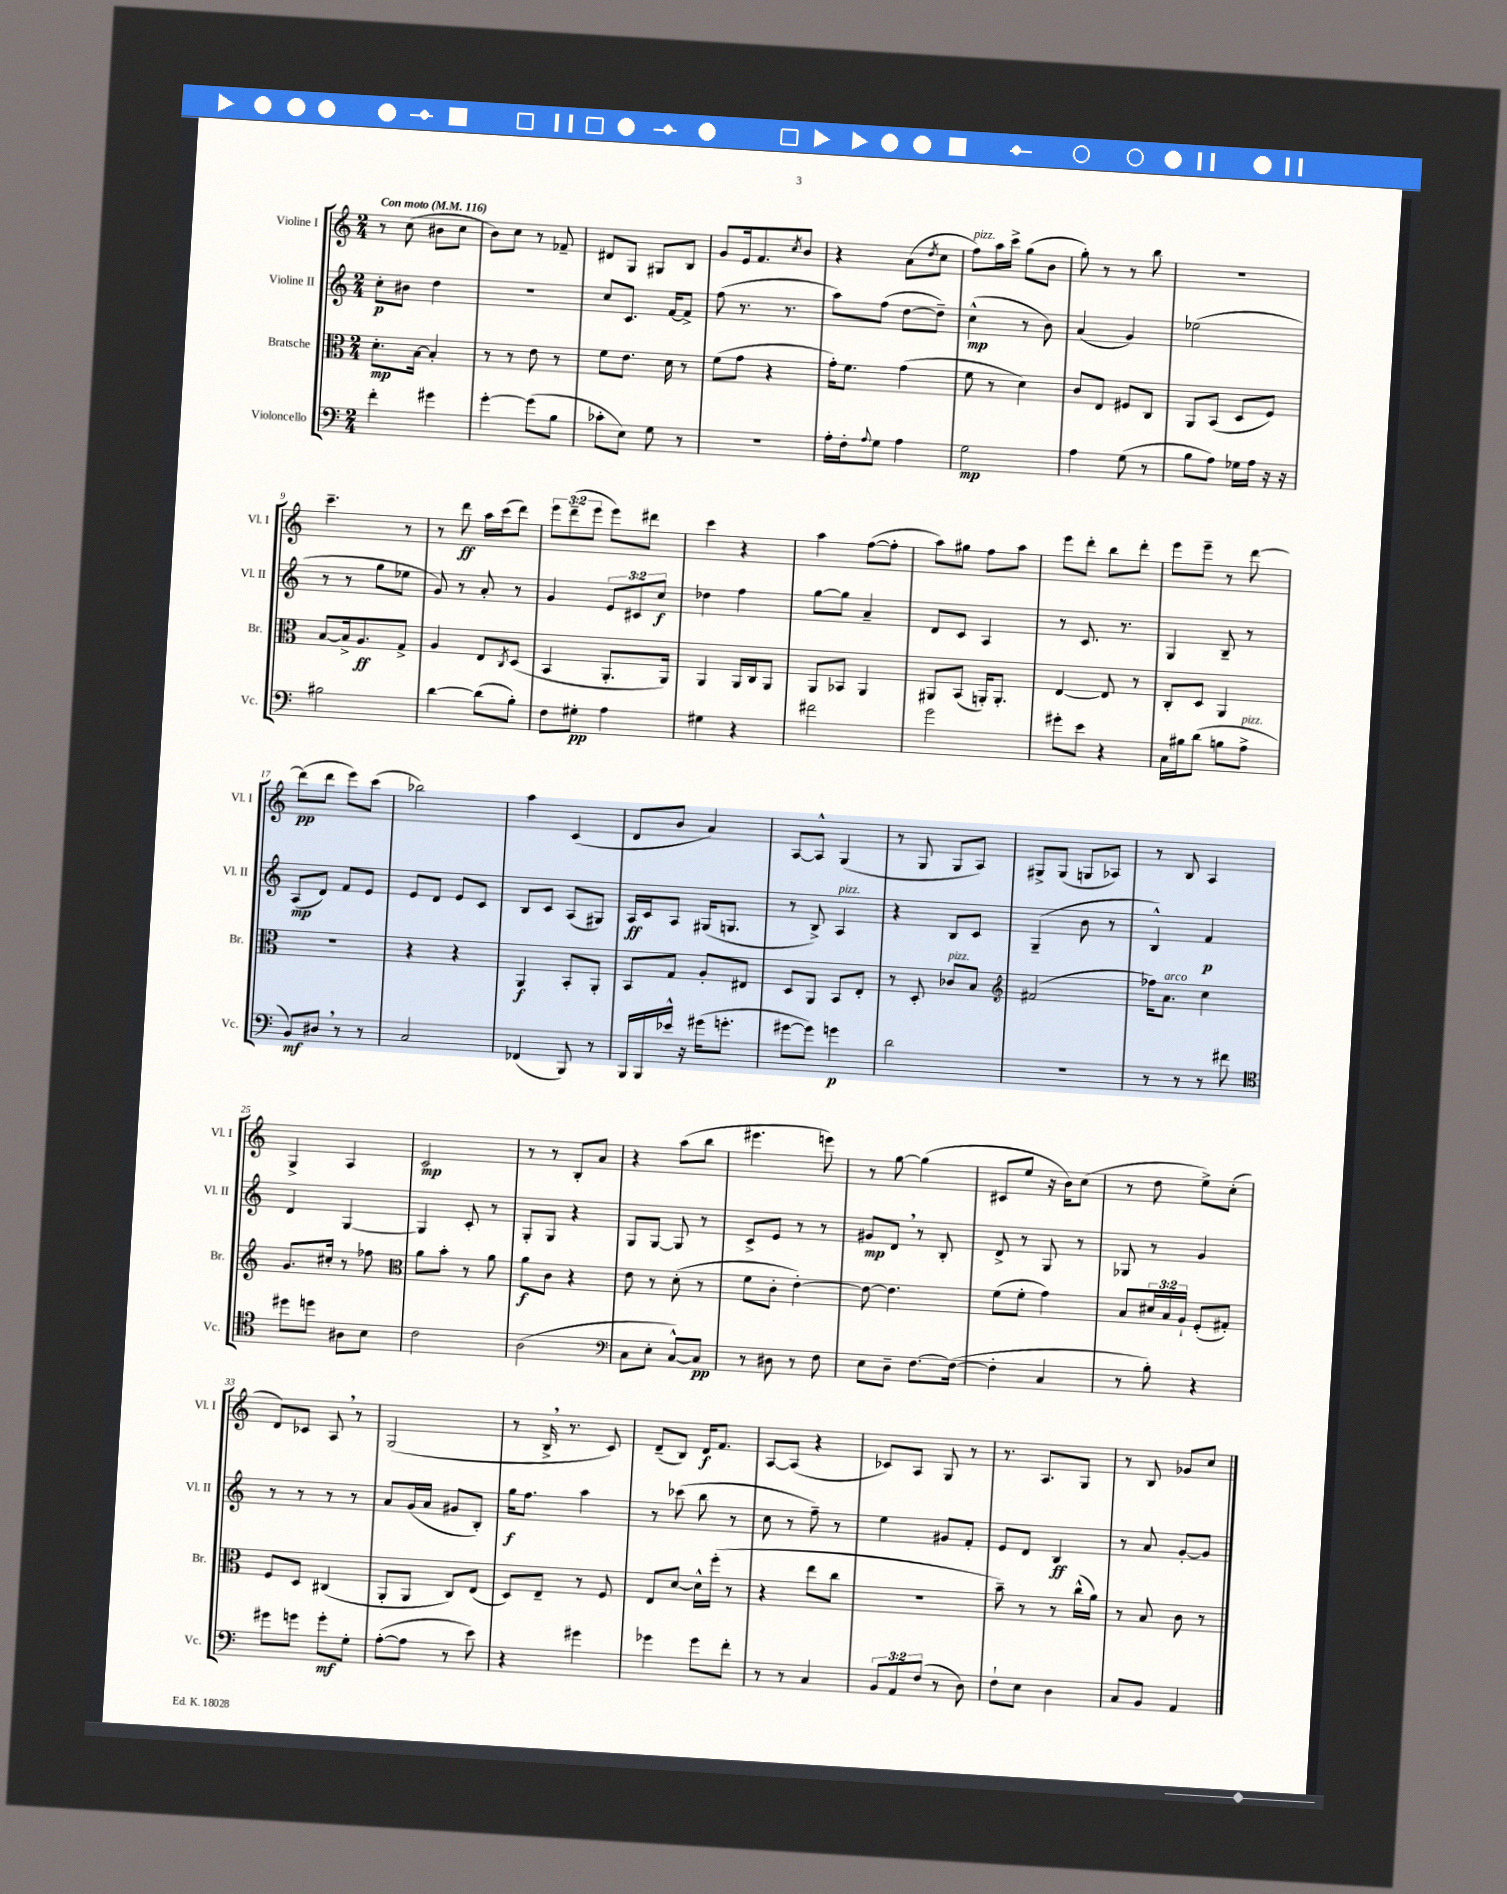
<<
\new StaffGroup <<
\new Staff = "s0" \with { instrumentName = "Violine I" shortInstrumentName = "Vl. I" } {
    \clef treble \key c \major \numericTimeSignature \time 2/4 \override Staff.TupletNumber.text = #tuplet-number::calc-fraction-text \tempo "Con moto" 4 = 116
    r8 c''8( bis'8 c''8 |
    b'8) c''8 r8 fes'8-- |
    dis'8 g8 gis8 b8 |
    g'8 e'16 f'8. \acciaccatura { c''8 } b'8 |
    r4 a'8( \acciaccatura { d''8 } c''8 |
    f''8^\markup { \italic "pizz." }) a''16 c'''16-> g''8( b'8 |
    g''8-.) r8 r8 b''8 |
    r2 |
    c'''4.-- r8 |
    r8 d'''8\ff a''16 c'''16( d'''8) |
    \tuplet 3/2 { e'''8 d'''8--( e'''8 } e'''8) dis'''8 |
    c'''4 r4 |
    a''4 f''8~( f''8-. |
    a''8) gis''8 f''8 a''8 |
    e'''8 d'''8-. b''8 d'''8-. |
    e'''8 e'''8-- r8 d'''8~ |
    d'''8\pp( d'''8 e'''8) c'''8( |
    bes''2) |
    a''4 c'4( |
    d'8 b'8 a'4) |
    a8~ a8-^ g4( |
    r8 g8 g8 a8) |
    gis8-> gis8( g8 aes8) |
    r8 b8 a4 |
    g4-> a4 |
    c'2\mp |
    r8 r8 b8-. a'8 |
    r4 a''8( b''8 |
    eis'''4. e'''8) |
    r8 g''8~ g''4( |
    cis'8 e''8 r16 b'16) c''8( |
    r8 d''8 e''8->) c''8-.( |
    d'8) ces'8 a8 \breathe r8 |
    g2( |
    r8 b16-> \breathe r8. c'8) |
    d'8--( b8) d'16\f f'8. |
    a8~ a8( r4 |
    ces'8) a8 g8 r8 |
    r8. a8. g8 |
    r8 b8 ges'8 c''8 \bar "|." |
}
\new Staff = "s1" \with { instrumentName = "Violine II" shortInstrumentName = "Vl. II" } {
    \clef treble \key c \major \numericTimeSignature \time 2/4 \override Staff.TupletNumber.text = #tuplet-number::calc-fraction-text
    c''8-.\p bis'8 d''4 |
    R2 |
    c''8 c'8. f'16~ f'8-> |
    f''8( r8. r8. |
    a''8) f''8( d''8~ d''8--) |
    c''4-^\mp( r8 b'8) |
    a'4( g'4) |
    ees''2( |
    r8 r8 g''8 ees''8 |
    g'8) r8 a'8-. r8 |
    g'4 \tuplet 3/2 { e'8 cis'8 c''8\f } |
    des''4 f''4 |
    g''8~ g''8 a'4-- |
    d'8 c'8 a4 |
    r8 c'8. r8. |
    g4 b8-- r8 |
    a8\mp( d'8) f'8 e'8 |
    e'8 d'8 e'8 c'8 |
    b8 c'8 a8( gis8) |
    a16\ff c'16 a8 gis16( g8. |
    r8 b8->) a4^\markup { \italic "pizz." } |
    r4 b8 c'8 |
    g4--( b'8 r8 |
    b4-^) f'4\p |
    d'4 g4~ |
    g4 c'8-. r8 |
    g8-. g8 r4 |
    g8 g8~ g8 r8 |
    c'8-> e'8 r8 r8 |
    gis'8\mp d'8 \breathe r8 b8-. |
    d'8-> r8 g8 r8 |
    ges8 r8 g'4 |
    r8 r8 r8 r8 |
    a'8 g'16( a'16 gis'8 b8-.) |
    g''16\f f''8. a''4 |
    r8 ces'''8( b''8 r8 |
    c''8 r8 f''8--) r8 |
    e''4 gis'8 f'8-. |
    e'8 d'8 b4\ff |
    r8 a'8 g'8~-. g'8 \bar "|." |
}
\new Staff = "s2" \with { instrumentName = "Bratsche" shortInstrumentName = "Br." } {
    \clef alto \key c \major \numericTimeSignature \time 2/4 \override Staff.TupletNumber.text = #tuplet-number::calc-fraction-text
    d'8.-.\mp b16~ b4-. |
    r8 r8 e'8 r8 |
    f'8 e'8. d'16 r8 |
    f'8( g'8 r4 |
    g'16-.) f'8. g'4( |
    f'8 r8 d'4) |
    c'8 e8 fis8 c8 |
    a,8 b,8( d8 f8) |
    b8~ b16-> a8.\ff g8-> |
    a4 e8 \acciaccatura { c8 } d8( |
    b,4 a,8.-. a,16) |
    a,4 a,16 c16 a,8 |
    a,8 bes,8 a,4 |
    ais,8 b,8( a,16-.) a,8.-. |
    e4~ e8 r8 |
    c8-. d8 a,4 |
    R2 |
    r4 r4 |
    a,4\f b,8-. a,8-. |
    b,8 g8 a8-. eis8 |
    d8 a,8 b,8 e8-. |
    r8 d8-. ces'8^\markup { \italic "pizz." } b8 |
    \clef treble fis'2( |
    fes''16) a'8.^\markup { \italic "arco" } c''4 |
    g'8. cis''16-. r8 fes''8 |
    \clef alto a'8 b'8-. r8 a'8 |
    a'8\f c'8 r4 |
    e'8 r8 d'8-.( r8 |
    f'8 c'8-. e'4~-.) |
    e'8~ e'4. |
    f'8( f'8-. g'4) |
    b8 \tuplet 3/2 { dis'16 b16 a16-! } f8-.( gis8-.) |
    f8 d8 cis4( |
    a,8-. a,8 c8) e8( |
    d8) e8-- r8 f8 |
    e8 d'8~ d'16-^ f''16-.( r8 |
    r4 e''8 c''8 |
    R2 |
    b'8--) r8 r8 c''16-^( a'16) |
    r8 b8 c'8 r8 \bar "|." |
}
\new Staff = "s3" \with { instrumentName = "Violoncello" shortInstrumentName = "Vc." } {
    \clef bass \key c \major \numericTimeSignature \time 2/4 \override Staff.TupletNumber.text = #tuplet-number::calc-fraction-text
    f'4-. gis'4 |
    g'4~-. g'8( b8 |
    ces'8-. e8) g8 r8 |
    R2 |
    a16-. f16-. \appoggiatura { a8 } g8 a4 |
    g2\mp |
    a4 g8( r8 |
    b8 a8) ges16 a16 r16 r16 |
    bis2 |
    d'4~ d'8( b8-.) |
    f8 gis8-.\pp a4 |
    gis4 r4 |
    fis'2 |
    g'2 |
    gis'8-. e'8 r4 |
    c16 bis16 d'8( b8 a8->^\markup { \italic "pizz." } |
    b,8\mf) dis8 \breathe r8 r8 |
    c2 |
    fes,4( b,,8) r8 |
    b,,16 b,,16 ees'16-^ r16 gis'16( g'8.-. |
    gis'8~ gis'8) g'4\p |
    d'2 |
    r2 |
    r8 r8 r8 fis'8 |
    \clef tenor dis''8 d''8 ais8 b8 |
    c'2 |
    a2( |
    \clef bass c8 e8-. c8~-^) c8\pp |
    r8 dis8 r8 f8 |
    e8 d8-- f8.~ f16~( |
    f4-. c4 |
    r8 b8-.) r4 |
    gis'8 g'8 g'8-.\mf g8-. |
    a8~-.( a8 r8 e'8) |
    r4 gis'4 |
    ges'4 ges'8 f'8-. |
    r8 r8 c4 |
    \tuplet 3/2 { b,8 a,8 f8( } r8 d8) |
    f8-! e8 d4 |
    c8 b,8 a,4 \bar "|." |
}
>>
>>
